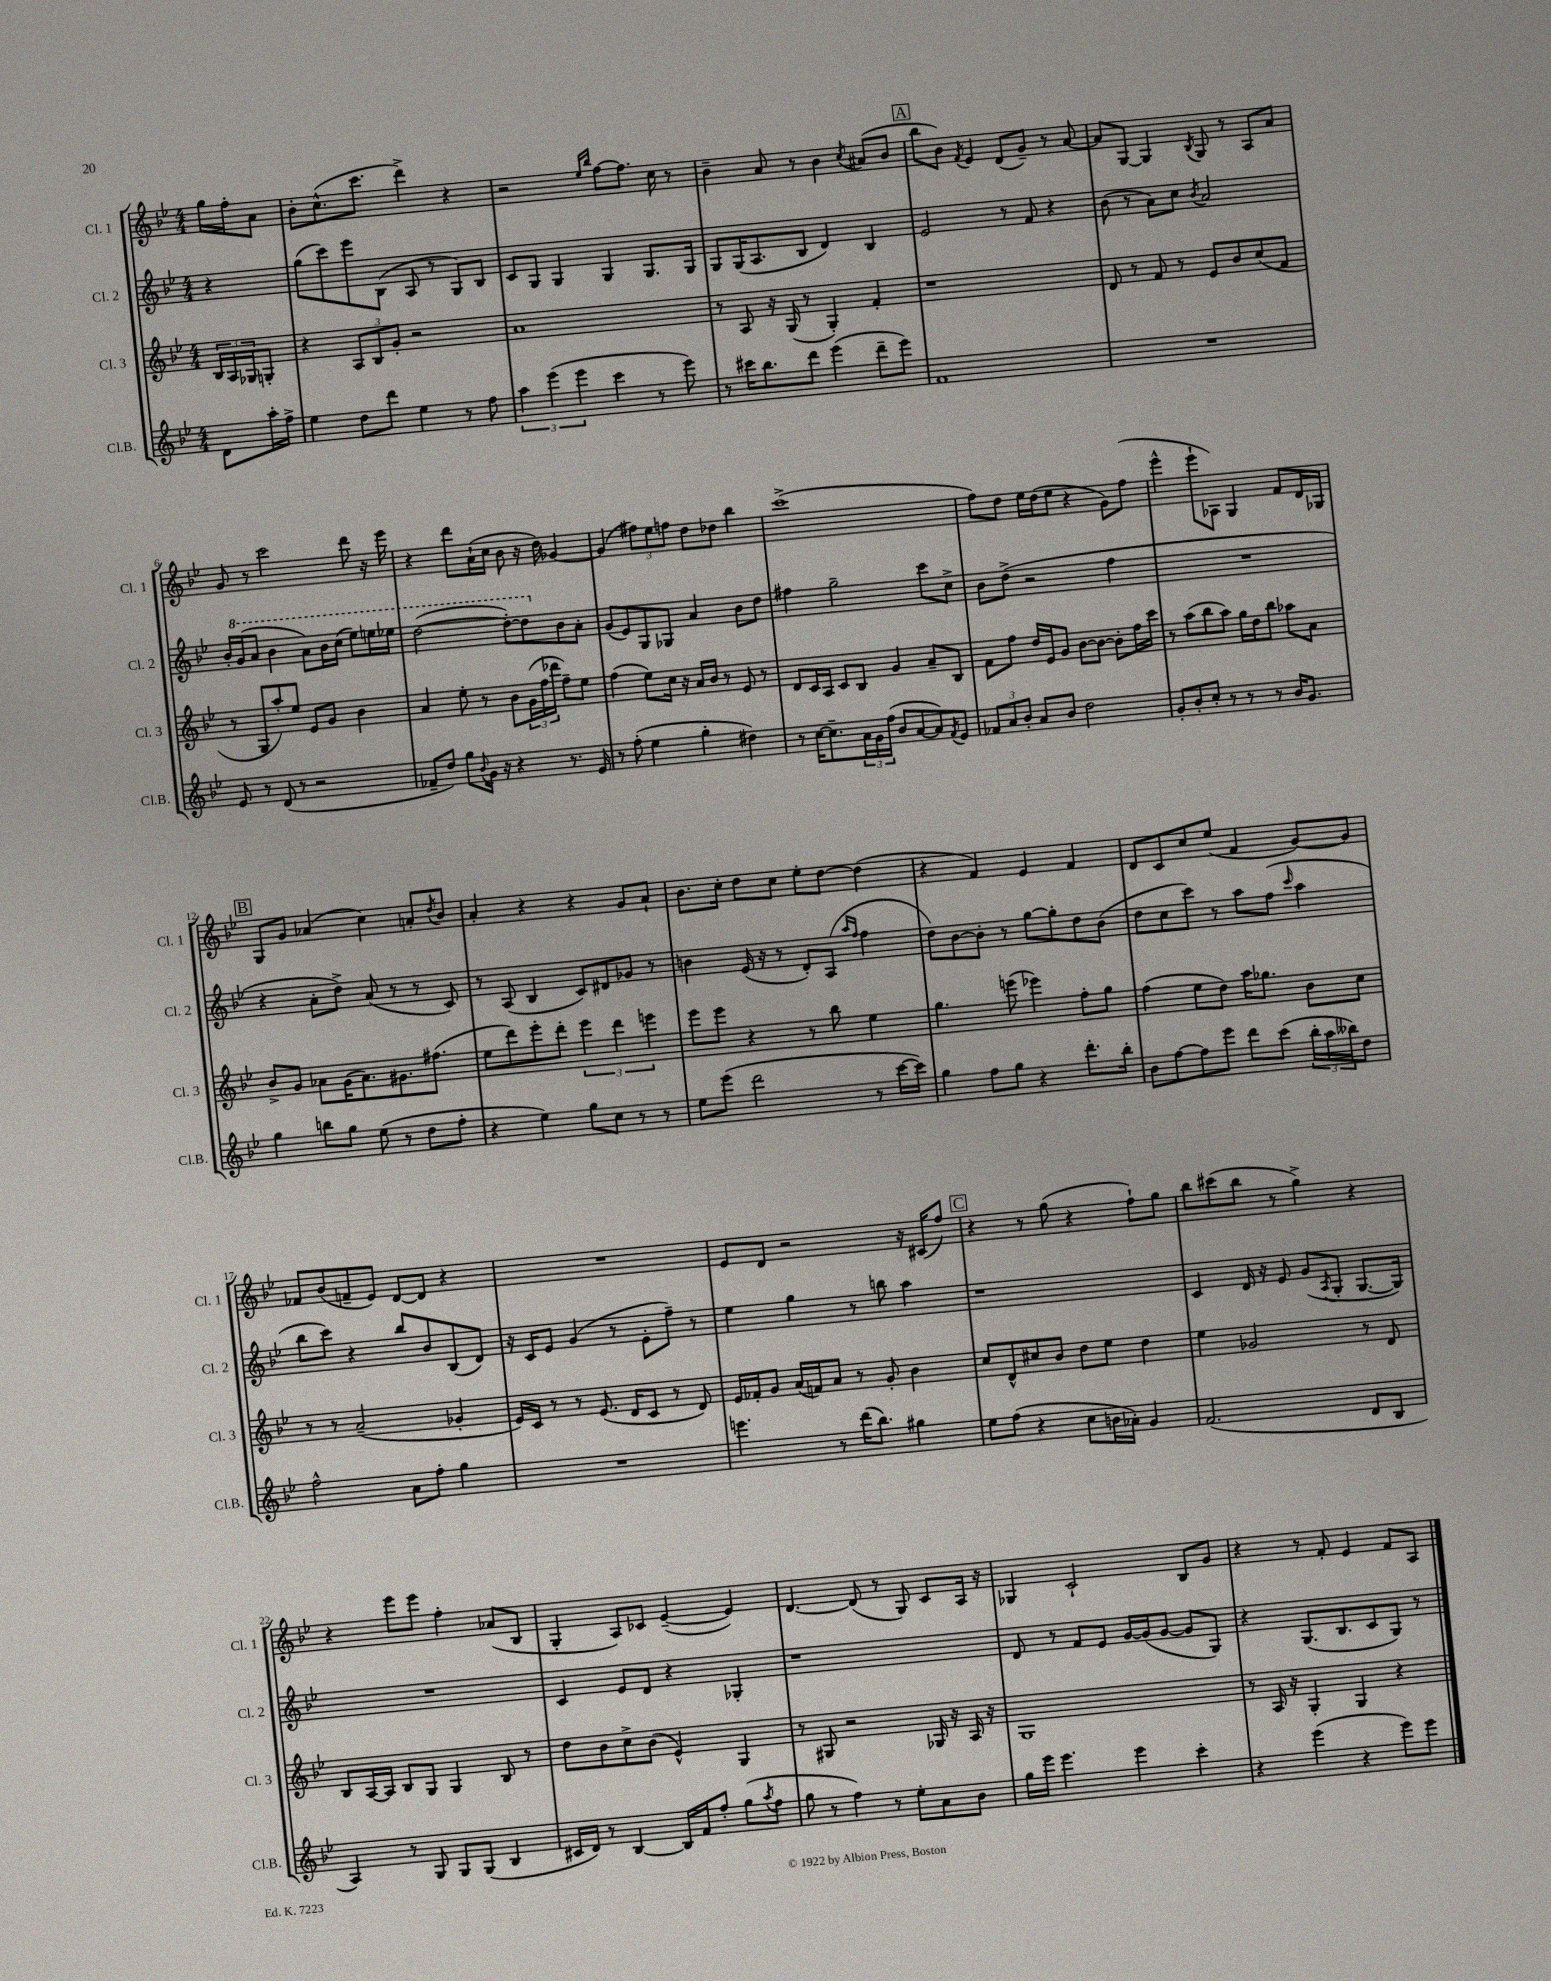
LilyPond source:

<<
\new StaffGroup <<
\new Staff = "s0" \with { instrumentName = "Cl. 1" shortInstrumentName = "Cl. 1" } {
    \clef treble \key bes \major \numericTimeSignature \time 4/4 \partial 4
    g''16 f''16-. a'8 |
    bes'8-. c''8.-^( c'''8. d'''4->) r4 |
    r2 \grace { ees''16 bes''16 } f''8~ f''8. c''16 r8 |
    bes'4-- a'8 r8 bes'4 \acciaccatura { c''8 } ais'8( bes'8 |
    \mark \markup { \box "A" } bes''8 bes'8) \acciaccatura { f'8 } ees'4 d'8( g'8--) r8 a'8~ |
    a'8 g8~ g4 \acciaccatura { bes8 } g8 r8 a8 a'8 |
    g'8 r8 c'''2 d'''8 r16 ees'''16 |
    r4 d'''8 a'16-!( c''16 bes'8 r16 d''16) ges'4~ |
    ges'4( \tuplet 3/2 { fis''8) ees''8 f''8 } d''8 des''8 bes''4 |
    c'''1->( |
    f''8) d''8 ees''16 d''16( ees''8 r4 g'8) f''8( |
    ees'''4-^ ees'''8-! aes8) g4 f'8 d'16 ges16 |
    \mark \markup { \box "B" } g8 g'8 aes'4( c''4) a'8-. \acciaccatura { d''8 } bes'8 |
    a'4-. r4 r4 g'8 a'8-! |
    bes'8. c''16-. d''8 c''8 ees''8-. d''8~ d''4( |
    r4 f'4) ees'4 f'4 |
    d'8 c'8 c''8 ees''8( f'4 g'8~) g'8 |
    fes'8 bes'8( f'8-- ees'8) d'8~ d'8 r4 |
    R1 |
    ees'8 d'8 r2 r16 cis'16( f''8) |
    \mark \markup { \box "C" } r4 r8 g''8( r4 f''8-!) g''8 |
    bes''8 cis'''8( bes''8 r8 g''4->) r4 |
    r4 ees'''8 ees'''8 f''4-. aes'8( bes8 |
    g4-. a8) ces'8 ees'4~--( ees'4) |
    d'4.~ d'8( r8 g8) c'8 a16 r16 |
    ges4 c'2-! bes8 g'8 |
    r4 r8 f'8-. ees'4 f'8 a8 \bar "|." |
}
\new Staff = "s1" \with { instrumentName = "Cl. 2" shortInstrumentName = "Cl. 2" } {
    \clef treble \key bes \major \numericTimeSignature \time 4/4 \partial 4
    r4 |
    g''8( c'''8) ees'''8 bes8( a8 r8 g8) bes8 |
    c'8 g8 g4 g4 g8. g16 |
    g8 g16( a8. bes8 d'4) bes4 |
    \mark \markup { \box "A" } ees'2 r8 f'8 r4 |
    bes'8( r8 a'8) c''8 \acciaccatura { bes'8 } a'2 |
    bes'16-. \ottava #1 g''16( a''8 bes''4 a''8) bes''16 c'''16( ees'''8) e'''16 ees'''16 |
    d'''2~( d'''8~-.) d'''8 \ottava #0 bes'8 a'8-. |
    g'8( ees'8) g8 ges8 a'4 bes'8 d''8 |
    fis''4 g''2-- c'''8 c''8-> |
    bes'8 d''8->( r2 f''4 |
    R1 |
    \mark \markup { \box "B" } r4 a'8-. d''8->) a'8( r8 r8 c'8) |
    r8 a8( bes4 c'8) dis'8 ges'8 r8 |
    b'4 ees'16( r16 r8 d'8-.) a8( \grace { a''16 f''16 } f''4 |
    d''8) bes'8~ bes'8-. r8 g''8~ g''8-. d''8 bes'8( |
    d''8 c''8 c'''8) r8 a''8 f''8( \grace { c'''16 } a''4 |
    bes''8 c'''8) r4 bes''8 bes'8 bes8( d'8) |
    r16 c'16 ees'8 g'4( r8 ees'8-. f''8--) r8 |
    ees''4 g''4 r8 b''8 a''4 |
    \mark \markup { \box "C" } r1 |
    c'4 d'16 r16 ees'8 g'8( \acciaccatura { a8 } g8-. g8.~ g16) |
    R1 |
    c'4 ees'8 d'8 r4 ges4-. |
    r1 |
    d'8 r8 f'8 ees'8 g'16~ g'16( g'8~ g'8 g8) |
    r4 g8.( bes8. c'8 g8) r8 \bar "|." |
}
\new Staff = "s2" \with { instrumentName = "Cl. 3" shortInstrumentName = "Cl. 3" } {
    \clef treble \key bes \major \numericTimeSignature \time 4/4 \partial 4
    \tuplet 3/2 { bes16 a16 ges16 } g8-. |
    r4 \tuplet 3/2 { a8 bes8 g'8-. } r2 |
    a'1 |
    r8 a8 r16 g16( r8 g4-.) f'4-. |
    \mark \markup { \box "A" } r1 |
    d'8 r8 f'8 r8 ees'8 bes'8 c''8( f'8 |
    r8 g8 a''8-.) ees''8 ees'8 g'8 bes'4 |
    a'4 ees''8-. r8 bes'8 \tuplet 3/2 { g'16( f''16 des'''16 } f''8--) ees''8 |
    f''4( ees''8) c''16 r16 a'16 bes'16 r8 ees'8 r8 |
    d'8 c'16 a16 c'8 bes8 g'4 a'8-- bes8 |
    f'8 f''8 d''16 ees'16 g'8 bes'8~ bes'8~ bes'8-. f''16 c'''16 |
    r8 a''8( bes''8 a''8) g''16 d''16 bes''8 aes''8 a'8 |
    \mark \markup { \box "B" } bes'8-> g'8 aes'8 g'16( aes'8.) gis'8. fis''8.( |
    ees''8 d'''8) ees'''8-. d'''8-. \tuplet 3/2 { ees'''4 d'''4 e'''4 } |
    ees'''8 ees'''8 r4 r8 bes''8 ees''4 |
    g''4. e'''8( ees'''4) f''8-. g''8 |
    f''4( ees''8 d''8) a''16 ges''8. bes'8 c''8 |
    r8 r8 a'2--( ges'4-. |
    ees'16) c'16 r8 r8 ees'8.( d'16 c'8 r8 d'8) |
    ees'16 fes'16-. g'8 a'16( f'16) a'8 r8 g'8-. bes'4 |
    \mark \markup { \box "C" } c''8 d'8-^ cis''8 bes'8 d''8 ees''8 d''4 |
    ees''4 ges'2 r8 d'8 |
    bes8 a16~ a16 bes8 g8 g4 bes8 r8 |
    d''8 bes'8 c''8-> bes'8( ees'4-^) g4 |
    r8 gis8 r2 ges16 r16 a16 r16 |
    g1 |
    r8 a16 r16 g4-. g4 r4 \bar "|." |
}
\new Staff = "s3" \with { instrumentName = "Cl.B." shortInstrumentName = "Cl.B." } {
    \clef treble \key bes \major \numericTimeSignature \time 4/4 \partial 4
    d'8 a''16-. f''16-> |
    ees''4 d''8 d'''8 ees''4 r8 f''8 |
    \tuplet 3/2 { a''4 ees'''4( ees'''4 } c'''4 r8 ees'''8) |
    r8 cis'''16 bes''8. d'''8 ees'''4( d'''8-- ees'''8) |
    \mark \markup { \box "A" } f'1 |
    R1 |
    ees'8 r8 d'8( r8 r2 |
    fes'8-- d''8) g''8 \appoggiatura { bes'8 } g'16 r16 r4 r8. ees'16 |
    r8 f''8-.( ees''4 g''4-. dis''4) |
    r8 c''16~ c''8.-- \tuplet 3/2 { a'16 g'16 f''16( } bes'8 a'8~ a'8) \acciaccatura { f'8 } ees'8 |
    \tuplet 3/2 { fes'8 a'8 bes'8-. } a'8 bes'8 d''2 |
    g'8-. bes'8-. c''8-. r8 r8 r8 bes'16 g'8. |
    \mark \markup { \box "B" } g''4 b''8 g''8 ees''8( r8 d''8 f''8-. |
    r4 ees''4) g''8 c''8 r8 r8 |
    ees''8 ees'''8( d'''2 r8 c'''16~ c'''16) |
    g''4 f''8 g''8 r4 d'''8.-. bes''16-. |
    bes'8 f''8~ f''8 ees'''8 d'''8 c'''8( \tuplet 3/2 { bes''16-. a''16 beses''16) } d''8 |
    f''2-^ a'8 f''8-. g''4 |
    R1 |
    e'''4. r8 d'''16( bes''8.) gis''4 |
    \mark \markup { \box "C" } ees''8 f''8( r4 c''8 b'16 aes'16-.) g'4 |
    f'2.( d'8 bes8 |
    a4) r8 g8 g8 g8( bes4 |
    cis'16 d'16) r8 bes4~ bes16 f'16 f''8-. g''8( \acciaccatura { a''8 } f''8 |
    g''8 r8 f''4) r8 ees''8-. a'8 bes'8 |
    g''16 ees'''16 ees'''4. ees'''4 c'''4-. |
    r4 ees'''4( r4 ees'''8) ees'''8 \bar "|." |
}
>>
>>
